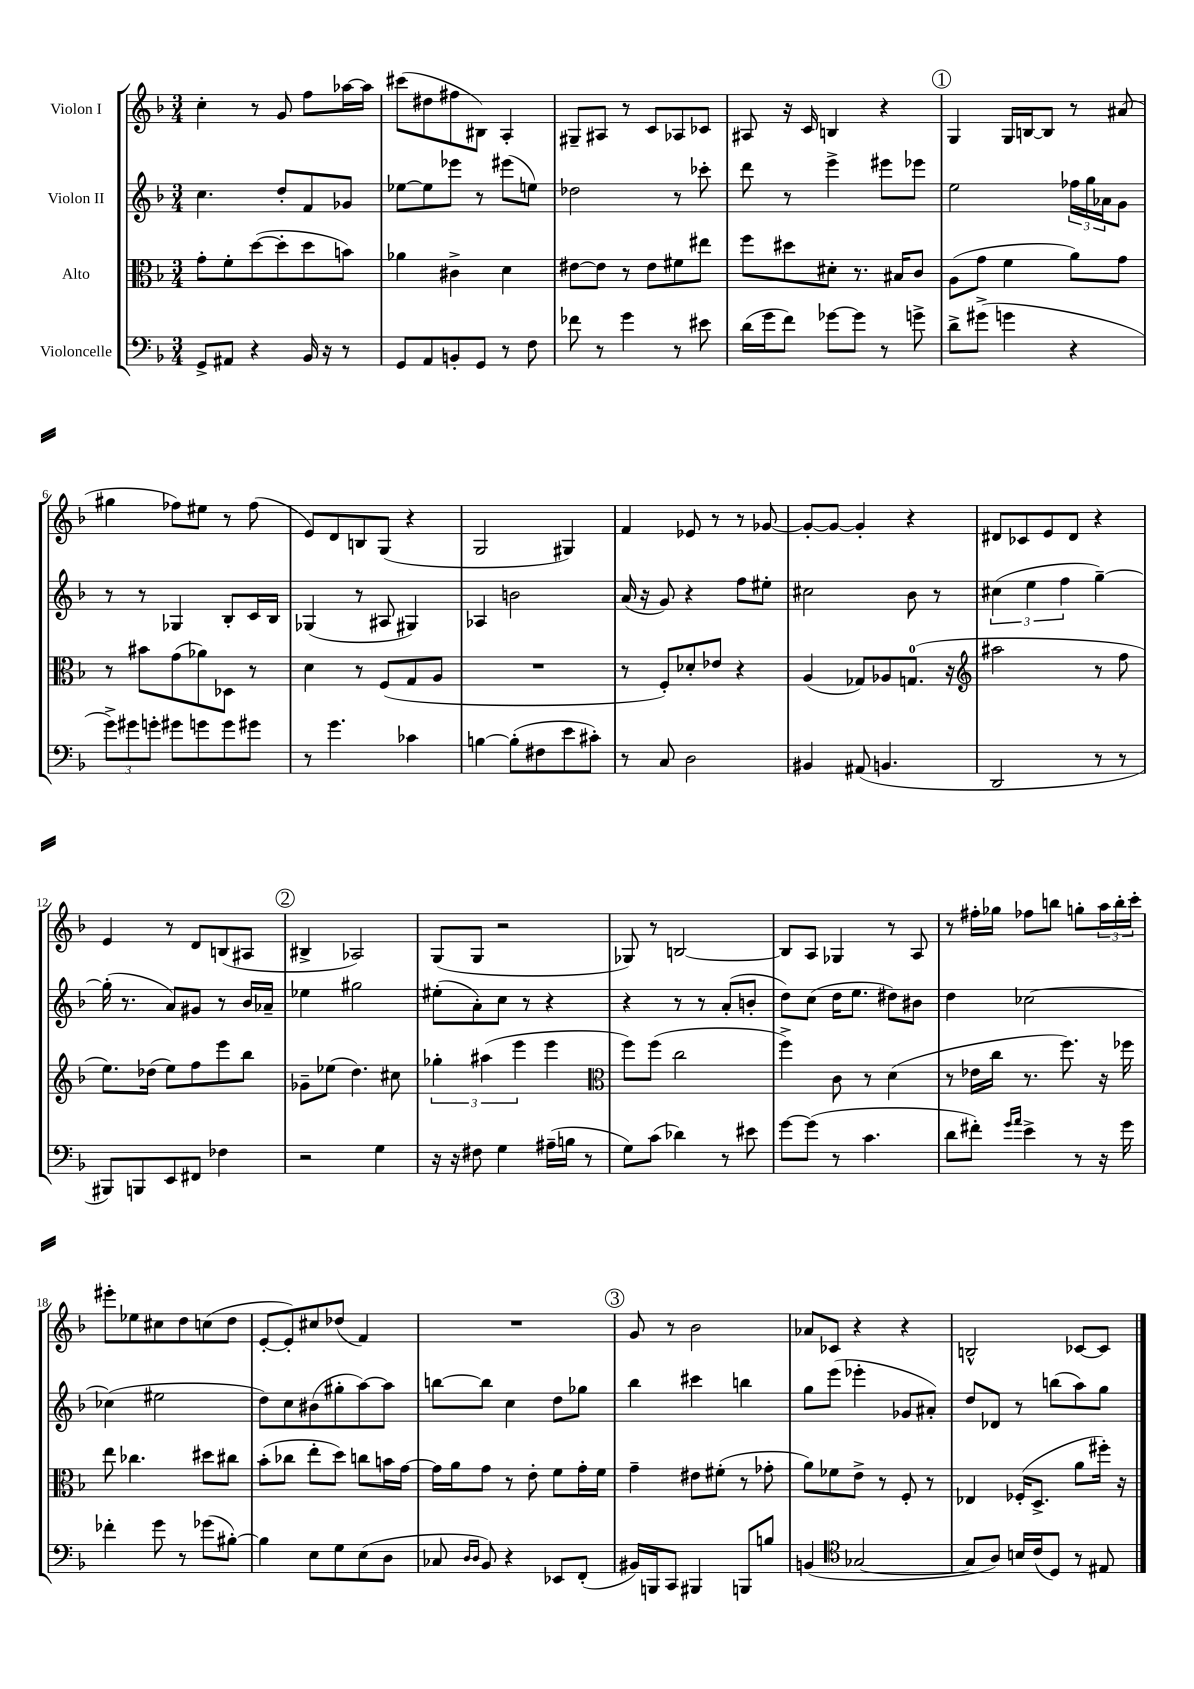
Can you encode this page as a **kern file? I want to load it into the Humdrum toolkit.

**kern	**kern	**kern	**kern
*staff4	*staff3	*staff2	*staff1
*clefF4	*clefC3	*clefG2	*clefG2
*k[b-]	*k[b-]	*k[b-]	*k[b-]
*M3/4	*M3/4	*M3/4	*M3/4
8GG^/L	8g'\L	4.cc\	4cc'\
8AA#/J	8f'\	.	.
4r	([8dd\	.	8r
.	8dd'\]	8dd'/L	8g/
16BB-/	8dd\	8f/	8ff\L
16r	.	.	.
8r	8b\J)	8g-/J	[16aa-\L
.	.	.	16aa-\]JJ
=	=	=	=
8GG/L	4a-\	[8ee-\L	(8ccc#\L
8AA/	.	8ee-\]	8dd#\
8BB'/	4c#^\	8eee-\J	8ff#\
8GG/J	.	8r	8B#\J)
8r	4d\	(8eee#\L	4A'/
8F\	.	8ee\J)	.
=	=	=	=
8f-\	[8e#\L	2dd-\	8G#~/L
8r	8e#\]J	.	8A#/J
4g\	8r	.	8r
.	8e#\L	.	8c/L
8r	8f#\	8r	8A-/
8e#\	8ee#\J	8ccc-'\	8c-/J
=	=	=	=
(16d\LL	8ff\L	8ddd\	8A#/
16g\J	.	.	.
8f\J)	8dd#\	8r	16r
.	.	.	16c/
[8g-\L	8d#'\J	4eee^\	4B/
8g-\]J	8.r	.	.
8r	.	8eee#\L	4r
.	16B#/LK	.	.
8g^\	8c/J	8eee-\J	.
=	=	=	=
8d^\L	(8A\L	2ee\	4G/
(8g#^\J	8g\J	.	.
4g\	4f\	.	16G/LL
.	.	.	[16B/J
.	.	.	8B/]J
4r	8a\L)	24ff-\LL	8r
.	.	24gg\	.
.	.	24a-\J	.
.	8g\J	8g\J	(8a#/
=	=	=	=
12g^\L)	8r	8r	4gg#\
12g#\	.	.	.
.	8b#\L	8r	.
12g'\J	.	.	.
8g#\L	(8g\	4G-/	8ff-\L)
8g\	8a-\)	.	8ee#\J
8g\	8D-\J	8B-'/L	8r
8g#\J	8r	16c/L	(8ff-\
.	.	16B-/JJ	.
=	=	=	=
8r	4d\	(4G-/	8e/L)
4.g\	.	.	8d/
.	8r	8r	8B/
.	(8F/L	8A#/	(8G/J
4c-\	8G/	4G#/)	4r
.	8A/J	.	.
=	=	=	=
[4B\	2.r	4A-/	2G/
(8B'\]L	.	2b\	.
8F#\	.	.	.
8e\	.	.	4G#/)
8c#'\J)	.	.	.
=	=	=	=
8r	8r	(16a/	4f/
.	.	16r	.
8C/	8F'/L)	8g/)	.
2D\	8d-'/	4r	8e-/
.	8e-/J	.	8r
.	4r	8ff\L	8r
.	.	8ee#'\J	[8g-/
=	=	=	=
4BB#/	(4A/	2cc#\	8g-'/_L
.	.	.	8g-/_J
(8AA#/	8G-/L)	.	4g-'/]
4.BB/	8A-/	.	.
.	(8.G/J	8b-\	4r
.	.	8r	.
.	16r	.	.
=	=	=	=
*	*clefG2	*	*
2DD/	2aa#\	(6cc#\	8d#/L
.	.	.	8c-/
.	.	6ee\	.
.	.	.	8e/
.	.	6ff\	.
.	.	.	8d#/J
8r	8r	[4gg~\)	4r
8r	8ff\	.	.
=	=	=	=
8BBB#/L)	8.ee\L)	(16gg'\]	4e/
.	.	8.r	.
8BBB/	.	.	.
.	(16dd-\Jk	.	.
8EE/	8ee\L)	8a/L)	8r
8FF#/J	8ff\	8g#/J	8d/L
4F-\	8eee\	8r	(8B/
.	8bb-\J	16b-/LL	8A#/J
.	.	16a-~/JJ	.
=	=	=	=
2r	8g-~\L	4ee-\	4B#^/
.	(8ee-\J	.	.
.	4.dd\)	2gg#\	2A-/)
4G\	.	.	.
.	8cc#\	.	.
=	=	=	=
16r	6gg-'\	(8ee#'\L	(8G/L
16r	.	.	.
8F#\	.	8a'\)	8G/J
.	(6aa#\	.	.
4G\	.	8cc\J	2r
.	6eee\	.	.
.	.	8r	.
(16A#~\LL	4eee\	4r	.
16B\JJ	.	.	.
8r	.	.	.
=	=	=	=
*	*clefC3	*	*
8G\L)	8ff\L)	4r	8G-/)
(8c\J	(8ff\J	.	8r
4d-\)	2cc\	8r	[2B/
.	.	8r	.
8r	.	(8a'/L	.
8e#\	.	8b'/J	.
=	=	=	=
[8g\L	4ff^\)	8dd\L)	8B/]L
(8g\]J	.	(8cc\J	8A/J
8r	8c\	16dd\LK	4G-/
.	.	8.ee\J	.
4.c\	8r	.	.
.	(4d\	8dd#\L)	8r
.	.	8b#\J	8A/
=	=	=	=
8d\L	8r	4dd\	8r
8f#'\J)	16e-\LL	.	16ff#'\LL
.	16cc\JJ	.	16gg-\JJ
16qqg/LL	.	.	.
16qqa/JJ	.	.	.
4e^\	8.r	[2cc-\	8ff-\L
.	.	.	8bb\J
.	8.ff\)	.	.
8r	.	.	8gg'\L
16r	16r	.	24aa\L
.	.	.	24bb'\
16g\	16ff-\	.	.
.	.	.	24ccc'\JJ
=	=	=	=
4f-'\	8ee\	(4cc-\]	8eee#'\L
.	4.cc-\	.	8ee-\
8g\	.	2ee#\	8cc#\
8r	.	.	8dd\
(8g-\L	8dd#\L	.	(8cc\
[8B#'\J)	8cc#\J	.	8dd\J
=	=	=	=
4B#\]	(8b-'\L	8dd\L)	[8e'/L
.	8cc-\J	8cc\	8e'/])
8E\L	8ee'\L	(8b#\	8cc#/
8G\	8dd\J)	8gg#'\	(8dd-/J
(8E\	8cc\L	[8aa\)	4f/)
8D\J	16b\L	8aa\]J	.
.	[16g\JJ	.	.
=	=	=	=
8C-/	16g\]LL	[8bb\L	2.r
.	16a\J	.	.
16qqD/LL	.	.	.
16qqD/JJ	.	.	.
8BB-/)	8g\J	8bb\]J	.
4r	8r	4cc\	.
.	8e'\	.	.
8EE-/L	8f\L	8dd\L	.
(8FF'/J	16g'\L	8gg-\J	.
.	16f\JJ	.	.
=	=	=	=
16BB#/LL)	4g~\	4bb-\	8g/
16BBB/J	.	.	.
8CC/J	.	.	8r
4BBB#/	8e#\L	4ccc#\	2b-\
.	(8f#'\J	.	.
8BBB/L	8r	4bb\	.
8B/J	8g-'\	.	.
=	=	=	=
(4BB/	8a\L)	8gg\L	8a-/L
.	8f-\	(8eee\J	8c-/J
*clefC4	*	*	*
[2G-/	8e^\J	4eee-'\	4r
.	8r	.	.
.	8F'/	8g-/L	4r
.	8r	8a#'/J)	.
=	=	=	=
8G-/]L	4E-/	8dd/L	2B^^/
8A/J)	.	8d-/J	.
16B/LL	(16F-'/LK	8r	.
(16c/J	8.D^/J	.	.
8D/J)	.	(8bb\L	.
8r	8a\L	8aa\)	[8c-/L
8E#/	16ff#'\Jk)	8gg\J	8c-/]J
.	16r	.	.
==	==	==	==
*-	*-	*-	*-
